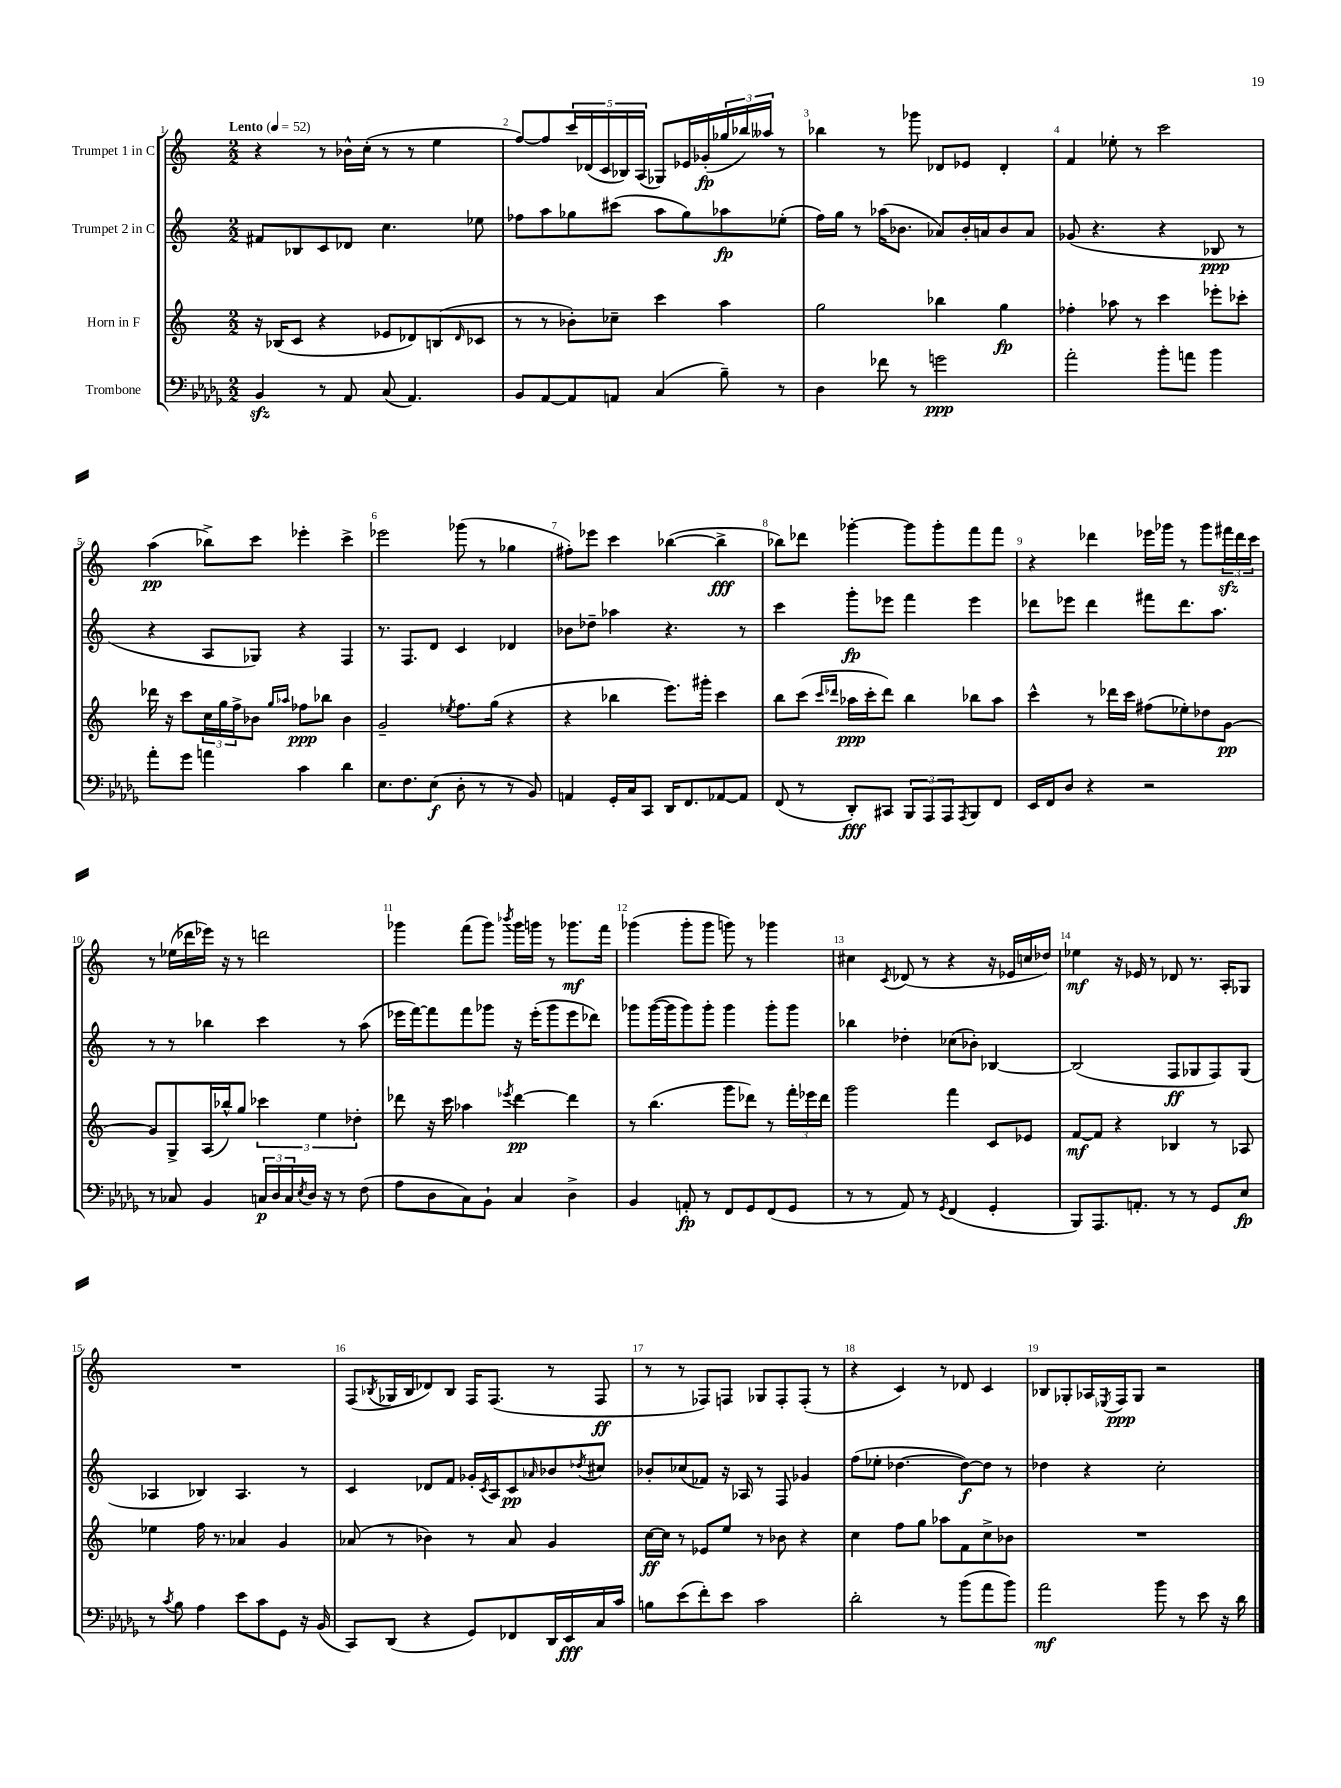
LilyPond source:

<<
\new StaffGroup <<
\new Staff = "s0" \with { instrumentName = "Trumpet 1 in C" } {
    \clef treble \key c \major \numericTimeSignature \time 2/2 \tempo "Lento" 4 = 52
    r4 r8 bes'16-^ c''16-.( r8 r8 e''4 |
    f''8~) f''8 \tuplet 5/4 { c'''16 des'16( c'16 bes16) a16( } ges8) ees'16 ges'16-.\fp( \tuplet 3/2 { ges''16 bes''16) aeses''16 } r8 |
    bes''4 r8 ges'''8 des'8 ees'8 des'4-. |
    f'4 ees''8-. r8 c'''2 |
    a''4\pp( bes''8->) c'''8 ees'''4-. c'''4-> |
    ees'''2 ges'''8( r8 ges''4 |
    fis''8-.) ees'''8 c'''4 bes''4~( bes''4->\fff |
    bes''8) des'''8 ges'''4~-. ges'''8 ges'''8-. f'''8 f'''8 |
    r4 des'''4 ees'''16 ges'''16 r8 ges'''8 \tuplet 3/2 { fis'''16\sfz des'''16 c'''16 } |
    r8 ees''16( des'''16 ees'''16) r16 r8 d'''2 |
    ges'''4 f'''8( ges'''8) \acciaccatura { bes'''8 } ges'''16 g'''16 r8 ges'''8.\mf f'''16 |
    ges'''4( ges'''8-. ges'''8 g'''8) r8 ges'''4 |
    cis''4 \acciaccatura { c'8 } des'8( r8 r4 r16 ees'16 c''16 des''16) |
    ees''4\mf r16 ees'16 r8 des'8 r8. a16-. ges8 |
    R1 |
    f8( \acciaccatura { bes8 } ges16 bes16 des'8) bes8 f16 f8.( r8 f8\ff |
    r8 r8 fes8) f8 ges8 f8-. f8-.( r8 |
    r4 c'4) r8 des'8 c'4 |
    bes8 ges8-. aes16 \acciaccatura { ees8 } f16\ppp ges8 r2 \bar "|." |
}
\new Staff = "s1" \with { instrumentName = "Trumpet 2 in C" } {
    \clef treble \key c \major \numericTimeSignature \time 2/2
    fis'8 bes8 c'8 des'8 c''4. ees''8 |
    fes''8 a''8 ges''8 cis'''8( a''8 ges''8) aes''8\fp ees''8-.( |
    f''16) g''16 r8 aes''16( bes'8. aes'8) bes'16-. a'16 bes'8 a'8 |
    ges'8( r4. r4 bes8\ppp r8 |
    r4 a8 ges8) r4 f4 |
    r8. f8. d'8 c'4 des'4 |
    bes'8 des''8-- aes''4 r4. r8 |
    c'''4 g'''8-.\fp ees'''8 f'''4 ees'''4 |
    des'''8 ees'''8 des'''4 fis'''8 des'''8. a''8. |
    r8 r8 bes''4 c'''4 r8 a''8( |
    ees'''16 f'''16~) f'''8 f'''8 ges'''8 r16 ees'''16-.( ges'''8 ees'''8 des'''8) |
    ges'''8 ges'''16~( ges'''16 ges'''8) ges'''8-. ges'''4 ges'''8-. ges'''8 |
    bes''4 des''4-. ces''8( bes'8-.) bes4~ |
    bes2( f8\ff ges8 f8) ges8( |
    aes4 bes4) aes4. r8 |
    c'4 des'8 f'8 ges'16-. \acciaccatura { c'8 } a16 c'8\pp \grace { aes'16 } bes'8 \acciaccatura { des''8 } cis''8 |
    bes'8-. ces''8( fes'8) r16 aes16 r8 f8 ges'4 |
    f''8( ees''8-. des''4.~ des''8~\f) des''8 r8 |
    des''4 r4 c''2-. \bar "|." |
}
\new Staff = "s2" \with { instrumentName = "Horn in F" } {
    \clef treble \key c \major \numericTimeSignature \time 2/2
    r16 bes16( c'8 r4 ees'8 des'8) b8( \grace { des'16 } ces'8 |
    r8 r8 bes'8-.) ces''8-- c'''4 a''4 |
    g''2 bes''4 g''4\fp |
    fes''4-. aes''8 r8 c'''4 ees'''8-. ces'''8-. |
    des'''16 r16 c'''8 \tuplet 3/2 { c''16 g''16 f''16-> } bes'8 \grace { g''16 aes''16 } fes''8\ppp bes''8 bes'4 |
    g'2-- \acciaccatura { ees''8 } f''8. g''16( r4 |
    r4 bes''4 e'''8.) gis'''16-. c'''4 |
    b''8 c'''8( \grace { c'''16 des'''16 } aes''16\ppp c'''16-. des'''8) b''4 bes''8 aes''8 |
    c'''4-^ r8 des'''16 c'''16 fis''8( ees''8-.) des''8 g'8~\pp |
    g'8 g8-> a16( bes''16-^) g''8 \tuplet 3/2 { ces'''4 e''4 des''4-. } |
    des'''8 r16 c'''16 aes''4 \acciaccatura { ees'''8 } des'''4~\pp des'''4 |
    r8 b''4.( g'''8 des'''8) r8 \tuplet 3/2 { f'''16-. ees'''16 des'''16 } |
    g'''2 f'''4 c'8 ees'8 |
    f'8~\mf f'8 r4 bes4 r8 aes8 |
    ees''4 f''16 r8. aes'4 g'4 |
    aes'8( r8 bes'4) r8 aes'8 g'4 |
    c''16~\ff c''16 r8 ees'8 e''8 r8 bes'8 r4 |
    c''4 f''8 g''8 aes''8 f'8 c''8-> bes'8 |
    R1 \bar "|." |
}
\new Staff = "s3" \with { instrumentName = "Trombone" } {
    \clef bass \key des \major \numericTimeSignature \time 2/2
    bes,4\sfz r8 aes,8 c8( aes,4.) |
    bes,8 aes,8~ aes,8 a,8 c4( bes8--) r8 |
    des4 fes'8 r8 g'2\ppp |
    aes'2-. bes'8-. a'8 bes'4 |
    aes'8-. ges'8 a'4 c'4 des'4 |
    ees8. f8. ees8\f( des8-. r8 r8 bes,8) |
    a,4 ges,16-. c16 c,8 des,16 f,8. aes,8~ aes,8 |
    f,8( r8 des,8-.\fff) cis,8 \tuplet 3/2 { bes,,8 aes,,8 aes,,8 } \acciaccatura { aes,,8 } bes,,8 f,8 |
    ees,16 f,16 des8 r4 r2 |
    r8 ces8 bes,4 \tuplet 3/2 { c16\p des16 c16 } \acciaccatura { ees8 } des16 r16 r8 f8( |
    aes8 des8 c8) bes,8-! c4 des4-> |
    bes,4 a,8-.\fp r8 f,8 ges,8 f,8( ges,8 |
    r8 r8 aes,8) r8 \acciaccatura { ges,8 } f,4( ges,4-. |
    bes,,8) aes,,8. a,8.-. r8 r8 ges,8 ees8\fp |
    r8 \acciaccatura { c'8 } bes8 aes4 ees'8 c'8 ges,8 r16 bes,16( |
    c,8) des,8( r4 ges,8) fes,8 des,16 ees,16\fff c16 c'16 |
    b8 ees'8( f'8-.) ees'8 c'2 |
    des'2-. r8 bes'8( aes'8 bes'8) |
    aes'2\mf bes'8 r8 ees'8 r16 des'16 \bar "|." |
}
>>
>>
\layout { \context { \Score \override BarNumber.break-visibility = ##(#f #t #t) barNumberVisibility = #all-bar-numbers-visible } }
